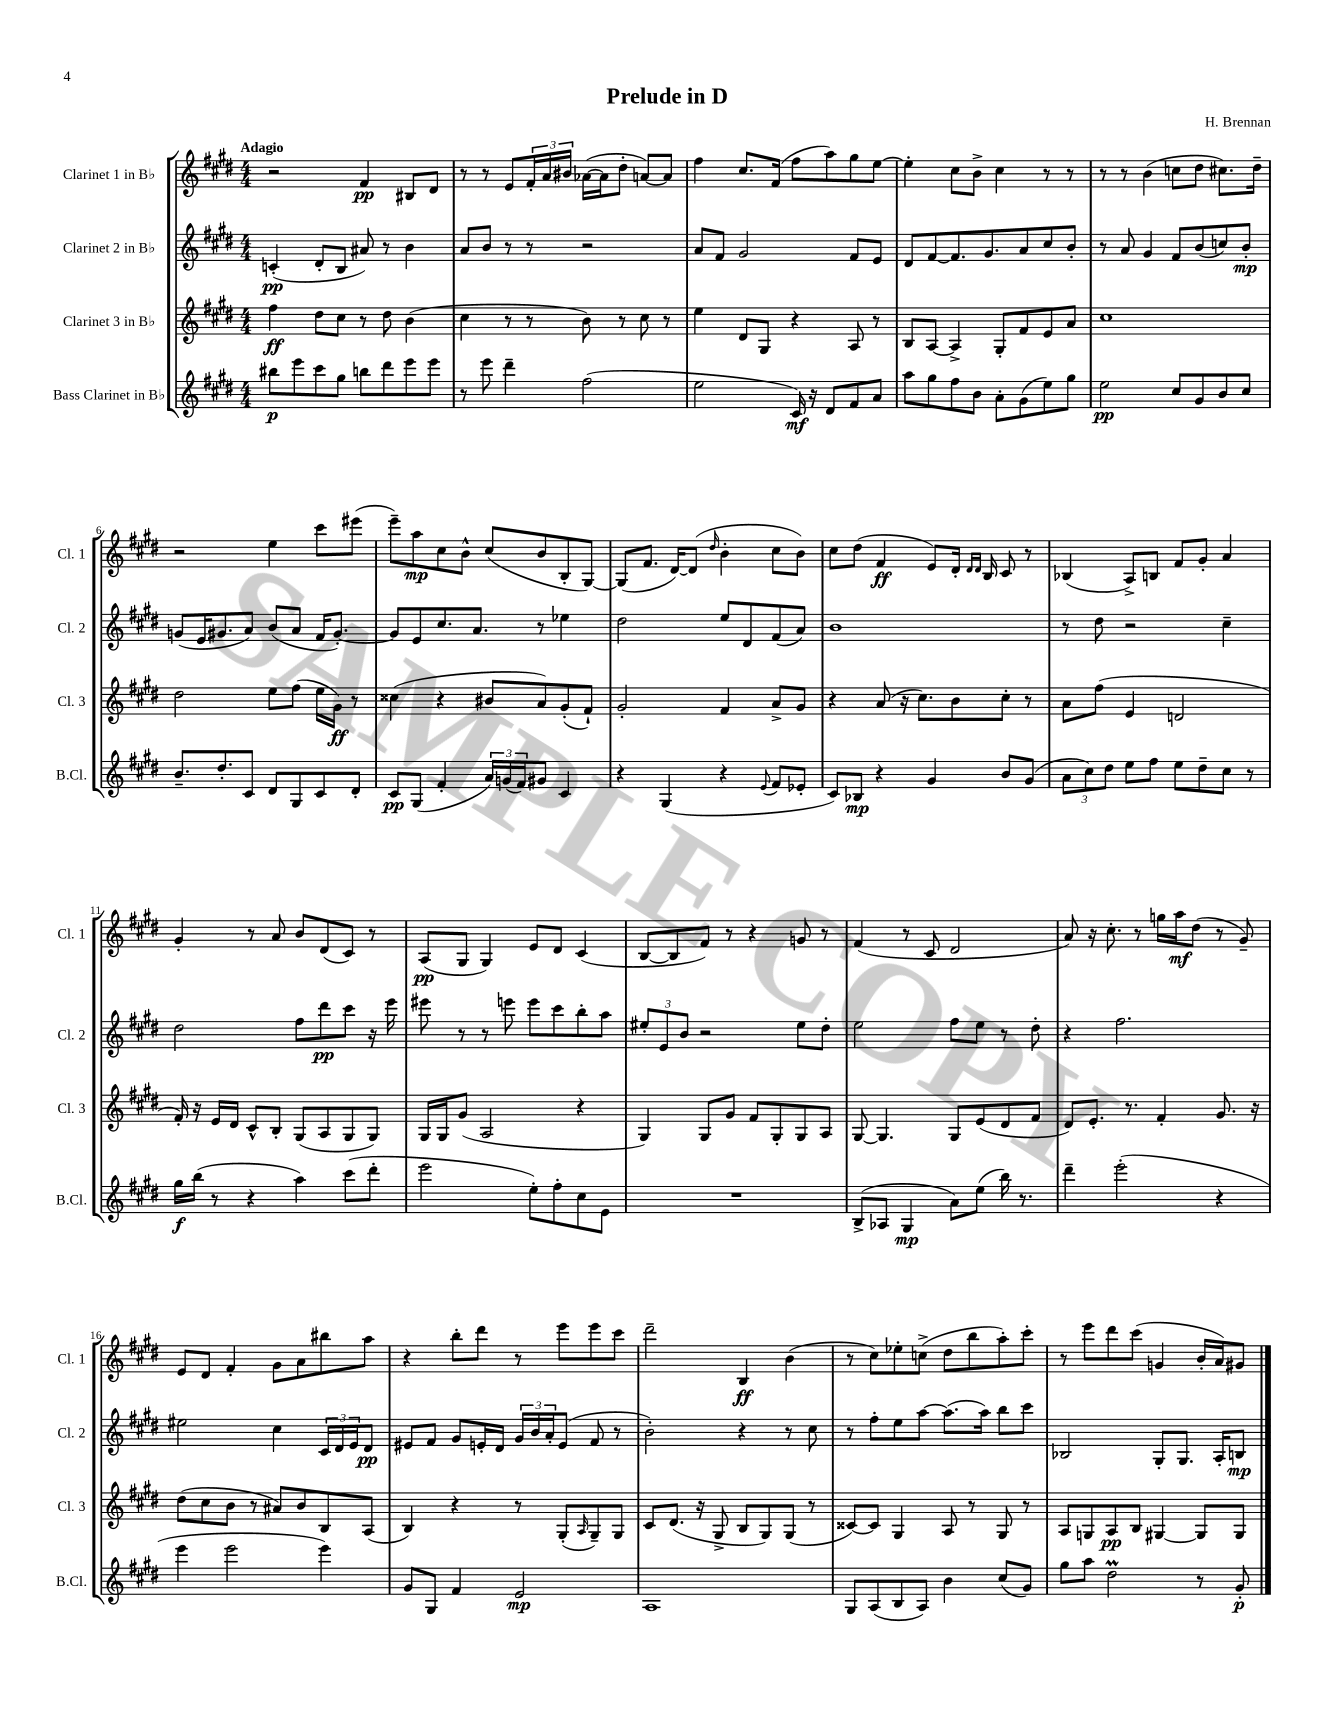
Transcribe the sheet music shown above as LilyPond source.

\header { title = "Prelude in D" composer = "H. Brennan" }
<<
\new StaffGroup <<
\new Staff = "s0" \with { instrumentName = "Clarinet 1 in Bb" shortInstrumentName = "Cl. 1" } {
    \clef treble \key e \major \numericTimeSignature \time 4/4 \tempo "Adagio"
    r2 fis'4\pp bis8 dis'8 |
    r8 r8 e'8 \tuplet 3/2 { fis'16-. a'16 bis'16 } aes'16~( aes'16 dis''8-. a'8~) a'8 |
    fis''4 cis''8. fis'16( fis''8 a''8) gis''8 e''8~ |
    e''4-. cis''8 b'8-> cis''4 r8 r8 |
    r8 r8 b'4( c''8 dis''8 cis''8.) dis''16-- |
    r2 e''4 cis'''8 eis'''8( |
    e'''8--) a''8\mp cis''8 b'8-^ cis''8( b'8 b8-. gis8~) |
    gis8( fis'8. dis'16~) dis'8( \grace { dis''16 } b'4-. cis''8 b'8) |
    cis''8 dis''8( fis'4\ff e'8) dis'16-. \grace { dis'16 dis'16 } b16 cis'8 r8 |
    bes4( a8->) b8 fis'8 gis'8-. a'4 |
    gis'4-. r8 a'8 b'8 dis'8( cis'8) r8 |
    a8\pp( gis8 gis4) e'8 dis'8 cis'4( |
    b8~ b8 fis'8) r8 r4 g'8 r8 |
    fis'4( r8 cis'8 dis'2 |
    a'8) r16 cis''8.-. r8 g''16 a''16\mf dis''8( r8 gis'8--) |
    e'8 dis'8 fis'4-. gis'8 a'8 bis''8 a''8 |
    r4 b''8-. dis'''8 r8 e'''8 e'''8 cis'''8 |
    dis'''2-- b4\ff b'4( |
    r8 cis''8) ees''8-. c''8->( dis''8 b''8 a''8-.) cis'''8-. |
    r8 e'''8 dis'''8 cis'''8( g'4 b'16-. a'16) gis'8 \bar "|." |
}
\new Staff = "s1" \with { instrumentName = "Clarinet 2 in Bb" shortInstrumentName = "Cl. 2" } {
    \clef treble \key e \major \numericTimeSignature \time 4/4
    c'4-.\pp( dis'8-. b8 ais'8) r8 b'4 |
    a'8 b'8 r8 r8 r2 |
    a'8 fis'8 gis'2 fis'8 e'8 |
    dis'8 fis'8~ fis'8. gis'8. a'8 cis''8 b'8-. |
    r8 a'8 gis'4 fis'8 b'8( c''8) b'8-.\mp |
    g'8( e'16 gis'8. a'8) b'8( a'8 fis'16 gis'8.~-.) |
    gis'8 e'8 cis''8. a'8. r8 ees''4 |
    dis''2 e''8 dis'8 fis'8( a'8) |
    b'1 |
    r8 dis''8 r2 cis''4-- |
    dis''2 fis''8 dis'''8\pp cis'''8 r16 e'''16 |
    eis'''8 r8 r8 e'''8 e'''8 cis'''8 b''8-. a''8 |
    \tuplet 3/2 { eis''8-. e'8 b'8 } r2 eis''8 dis''8-. |
    e''2 fis''8 e''8 r8 dis''8-. |
    r4 fis''2. |
    eis''2 cis''4 \tuplet 3/2 { cis'16 dis'16 e'16 } dis'8\pp |
    eis'8 fis'8 gis'8 e'16-. dis'16 \tuplet 3/2 { gis'16 b'16 a'16-. } e'8( fis'8 r8 |
    b'2-.) r4 r8 cis''8 |
    r8 fis''8-. e''8 a''8~ a''8.( a''16) b''8 cis'''8 |
    bes2 gis8-. gis8. a16-. b8\mp \bar "|." |
}
\new Staff = "s2" \with { instrumentName = "Clarinet 3 in Bb" shortInstrumentName = "Cl. 3" } {
    \clef treble \key e \major \numericTimeSignature \time 4/4
    fis''4\ff dis''8 cis''8 r8 dis''8 b'4( |
    cis''4 r8 r8 b'8) r8 cis''8 r8 |
    e''4 dis'8 gis8 r4 a8 r8 |
    b8 a8~ a4-> gis8-. fis'8 e'8 a'8 |
    cis''1 |
    dis''2 e''8 fis''8( e''16 gis'16\ff) r8 |
    cisis''4( r4 bis'8 a'8) gis'8-.( fis'8-!) |
    gis'2-. fis'4 a'8-> gis'8 |
    r4 a'8( r16 cis''8.) b'8 cis''8-. r8 |
    a'8 fis''8( e'4 d'2 |
    fis'16-.) r16 e'16 dis'16 cis'8-^ b8-. gis8( a8 gis8 gis8) |
    gis16 gis16 gis'8( a2 r4 |
    gis4) gis8 gis'8 fis'8 gis8-. gis8 a8 |
    gis8~ gis4. gis8 e'8( dis'8 fis'8 |
    dis'8) e'8.-. r8. fis'4-. gis'8. r16 |
    dis''8( cis''8 b'8 r8 ais'8) b'8 b8 a8( |
    b4) r4 r8 gis8-.( \grace { a16 } gis8--) gis8 |
    cis'8 dis'8.( r16 gis8-> b8 gis8) gis8( r8 |
    cisis'8~) cisis'8 gis4 a8 r8 gis8 r8 |
    a8 g8 a8\pp b8 gis4~ gis8 gis8 \bar "|." |
}
\new Staff = "s3" \with { instrumentName = "Bass Clarinet in Bb" shortInstrumentName = "B.Cl." } {
    \clef treble \key e \major \numericTimeSignature \time 4/4
    bis''8\p e'''8 cis'''8 gis''8 b''8 dis'''8 e'''8 e'''8 |
    r8 e'''8 dis'''4-- fis''2( |
    e''2 cis'16\mf) r16 dis'8 fis'8 a'8 |
    a''8 gis''8 fis''8 b'8 a'8-. gis'8( e''8) gis''8 |
    e''2\pp cis''8 gis'8 b'8 cis''8 |
    b'8.-- dis''8.-. cis'8 dis'8 gis8 cis'8 dis'8-. |
    cis'8\pp gis8( fis'4-. \tuplet 3/2 { a'16) g'16( fis'16) } gis'8 cis'4 |
    r4 gis4( r4 \appoggiatura { e'8 } fis'8 ees'8-. |
    cis'8) bes8\mp r4 gis'4 b'8 gis'8( |
    \tuplet 3/2 { a'8 cis''8) dis''8 } e''8 fis''8 e''8 dis''8-- cis''8 r8 |
    gis''16\f b''16( r8 r4 a''4) cis'''8( dis'''8-. |
    e'''2 e''8-.) fis''8-. cis''8 e'8 |
    R1 |
    b8->( aes8 gis4\mp a'8) e''8( b''16) r8. |
    dis'''4-- e'''2-.( r4 |
    e'''4 e'''2 e'''4) |
    gis'8 gis8 fis'4 e'2\mp |
    a1 |
    gis8 a8( b8 a8) b'4 cis''8( gis'8) |
    gis''8 a''8 dis''2\prall r8 gis'8-.\p \bar "|." |
}
>>
>>
